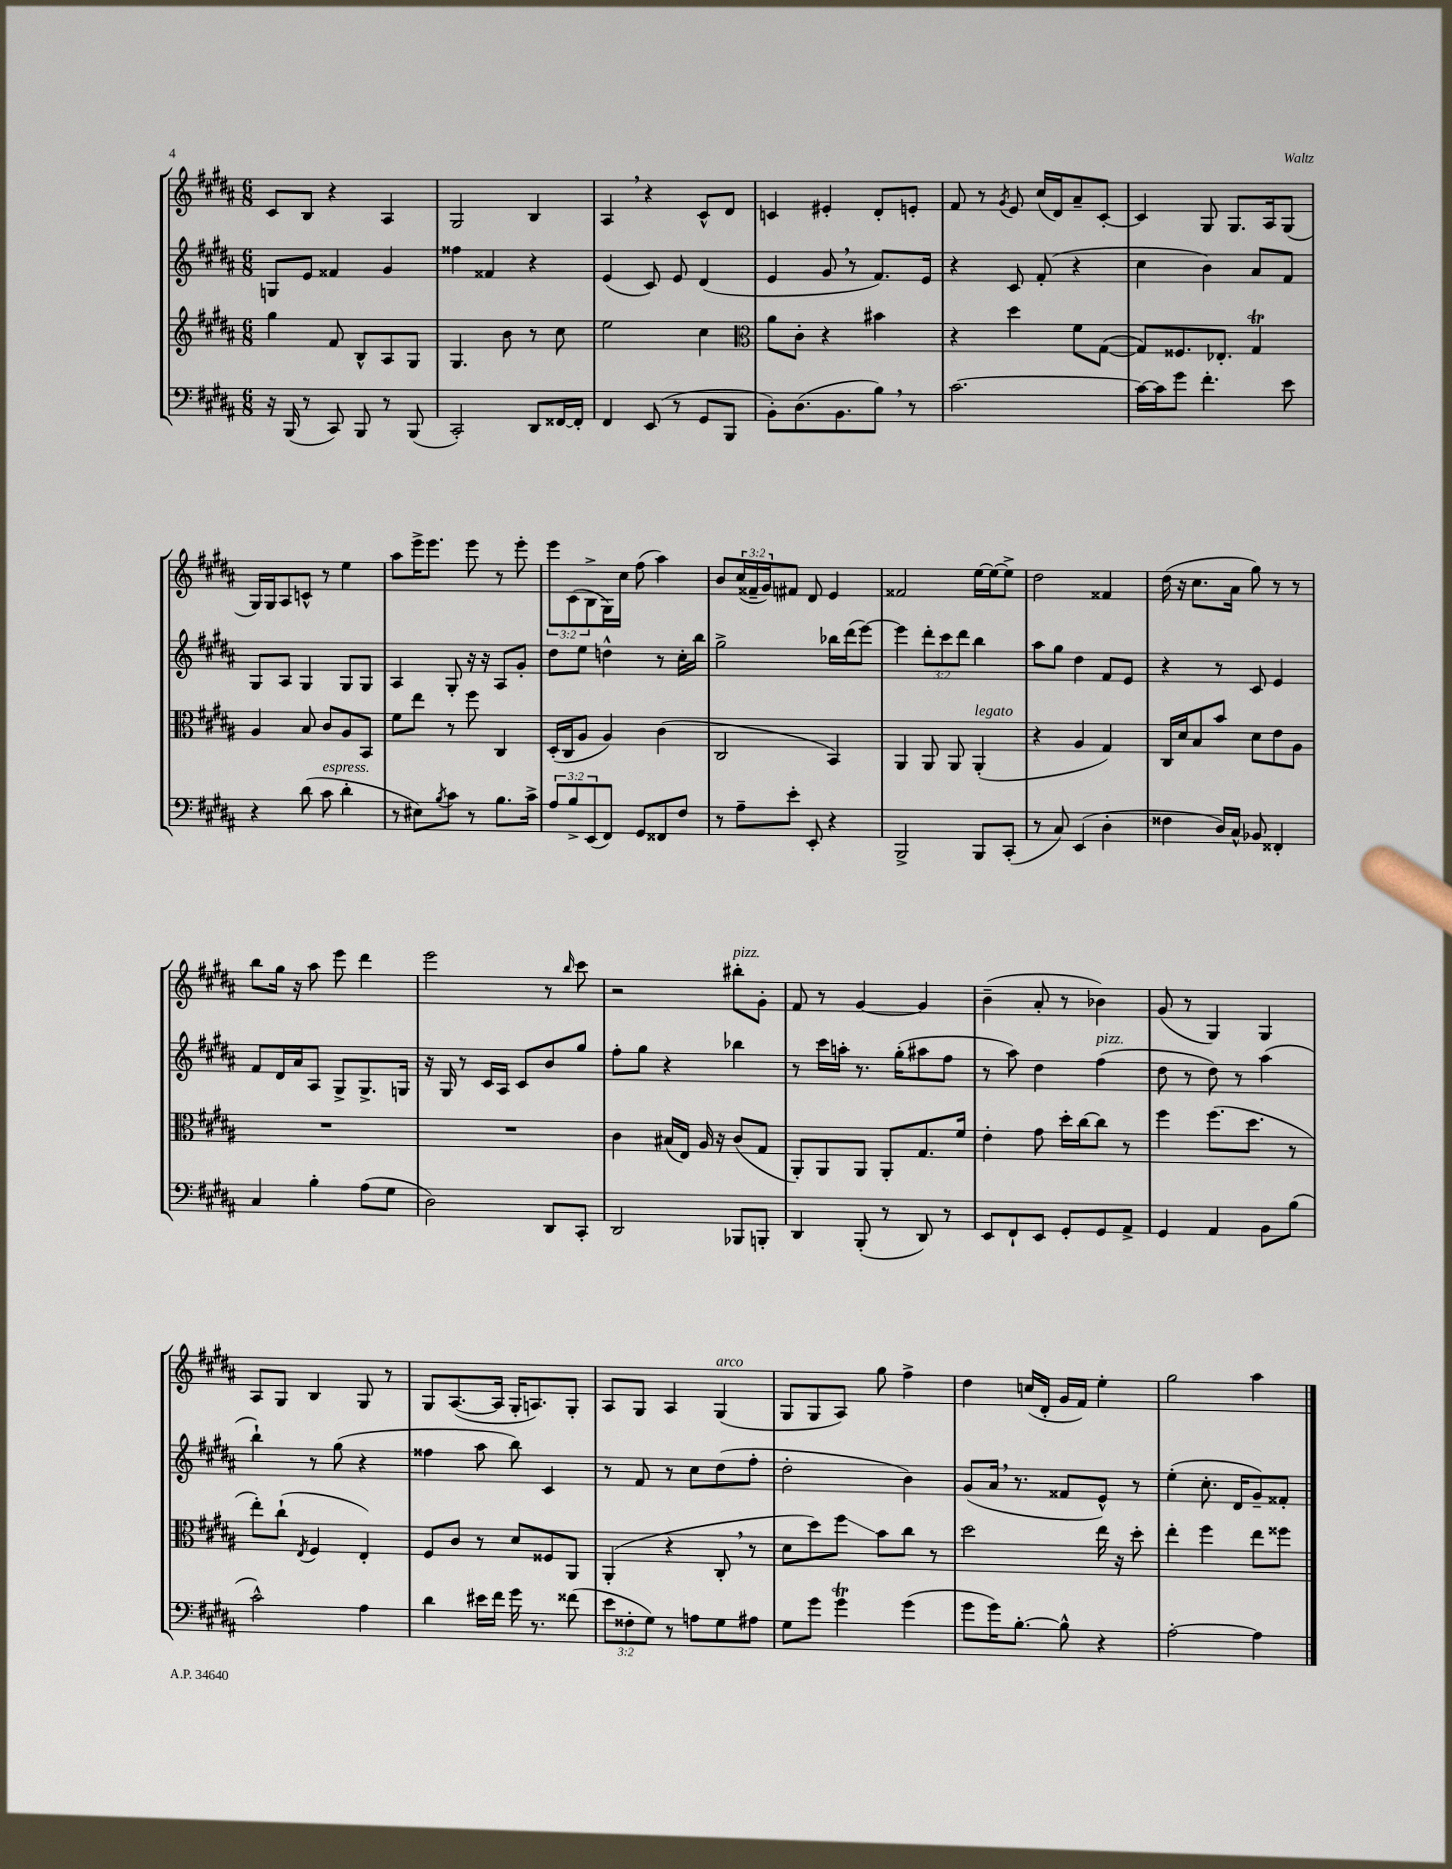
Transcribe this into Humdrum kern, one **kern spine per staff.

**kern	**kern	**kern	**kern
*staff4	*staff3	*staff2	*staff1
*clefF4	*clefG2	*clefG2	*clefG2
*k[f#c#g#d#a#]	*k[f#c#g#d#a#]	*k[f#c#g#d#a#]	*k[f#c#g#d#a#]
*M6/8	*M6/8	*M6/8	*M6/8
16r	4gg#	8G	8c#
(16BBB	.	.	.
8r	.	8e	8B
8CC#)	8f#	4f##	4r
8BBB	8B^^	.	.
8r	8A#	4g#	4A#
(8BBB	8G#	.	.
=	=	=	=
2CC#')	4.G#	4ff##	2G#
.	.	4f##	.
.	8b	.	.
8DD#	8r	4r	4B
[16FF##	8cc#	.	.
16FF##']	.	.	.
=	=	=	=
4FF#	2ee	(4e	4A#
(8EE	.	8c#)	4r
8r	.	8e	.
8GG#	4cc#	(4d#	8c#^^
8BBB	.	.	8d#
=	=	=	=
*	*clefC3	*	*
8BB')	8a#	4e	4c
(8.D#	8c#'	.	.
.	4r	8g#	4e#'
8.BB	.	.	.
.	.	8r	.
8B)	4b#	8.f#)	8d#'
8r	.	.	8e'
.	.	16e	.
=	=	=	=
[2.c#	4r	4r	8f#
.	.	.	8r
.	.	.	8qg#
.	4dd#	8c#	8e
.	.	(8f#'	(16cc#
.	.	.	16d#)
.	8f#	4r	8a#~
.	([8G#	.	[8c#'
=	=	=	=
16c#_	8G#])	4cc#	4c#]
16c#]	.	.	.
8g#	8.F##	.	.
4.f#'	.	4b)	8G#
.	8.E-'	.	.
.	.	.	8.G#
.	4G#	8a#	.
.	.	.	16A#
8e	.	8f#	(8G#
=	=	=	=
4r	4A#	8G#	16G#)
.	.	.	16G#
.	.	8A#	8A#
(8d#	8B	4G#	8c^^
8c#	8c#	.	8r
4d#'	8A#	8G#	4ee
.	8BB	8G#	.
=	=	=	=
8r	8f#	4A#	8aa#
8E#)	8ee	.	16eee^
.	.	.	8.eee
8qB	.	.	.
8c#	8r	8G#'	.
8r	8ff#	16r	8eee
.	.	16r	.
8.B	4C#	8A#	8r
.	.	8g#'	8eee'
16c#^	.	.	.
=	=	=	=
12A#	(16D#'	8dd#	12eee
.	16C#	.	.
12B^	.	.	(12c#
.	8A#	8ee	.
(12EE	.	.	12B^
8FF#)	4A#)	4dd^^	16G#)
.	.	.	16cc#
8GG#	.	.	(8ff#
8FF##	(4c#	8r	4aa#)
8F#	.	16cc#'	.
.	.	16bb	.
=	=	=	=
8r	2C#	2gg#^	8b
8A#~	.	.	(24cc#
.	.	.	24f##~
.	.	.	24g#)
8e'	.	.	8f#
8EE'	.	.	8d#
4r	4BB)	16bb-	4e
.	.	(16ddd#	.
.	.	[8eee)	.
=	=	=	=
2BBB^	4AA#	4eee]	2f##
.	8AA#	12ddd#'	.
.	.	12ccc#	.
.	8AA#	.	.
.	.	12ddd#	.
8BBB	(4AA#'	4bb	[16ee
.	.	.	16ee_
(8CC#'	.	.	8ee^]
=	=	=	=
8r	4r	8aa#	2dd#
8C#)	.	8gg#	.
(4EE	4A#	4dd#	.
4D#'	4G#)	8f#	4f##
.	.	8e	.
=	=	=	=
4F##	16C#	4r	(16dd#
.	16d#	.	16r
.	8B	.	8.cc#
16D#)	8b	8r	.
16C#^^	.	.	16a#
8BB-	8d#	8c#	8gg#)
4FF##'	8e	4e	8r
.	8A#	.	8r
=	=	=	=
4C#	2.r	8f#	8bb
.	.	16d#	16gg#
.	.	16a#	16r
4B'	.	8A#	8aa#
.	.	8G#^	8eee
(8A#	.	8.G#^	4ddd#
8G#	.	.	.
.	.	16G	.
=	=	=	=
2D#)	2.r	16r	2eee
.	.	16G#	.
.	.	8r	.
.	.	16c#	.
.	.	16A#	.
.	.	8c#	.
8DD#	.	8b	8r
.	.	.	16qqbb
8CC#'	.	8gg#	8ccc#
=	=	=	=
2DD#	4c#	8ff#'	2r
.	.	8gg#	.
.	(16B#	4r	.
.	16E)	.	.
.	16A#	.	.
.	16r	.	.
8BBB-	(8c#	4bb-	8bb#'
8BBB'	8G#	.	8g#'
=	=	=	=
4DD#	8AA#')	8r	8f#
.	8AA#	16ccc#	8r
.	.	16aa'	.
(8BBB'	8AA#	8.r	[4g#
8r	8AA#'	.	.
.	.	(16gg#'	.
8DD#)	8.G#	8aa#	4g#]
8r	.	8ff#	.
.	16f#	.	.
=	=	=	=
8EE	4e'	8r	(4b~
8FF#`	.	8aa#)	.
8EE	8g#	4dd#	8a#'
8GG#'	16dd#'	.	8r
.	[16cc#	.	.
8GG#	8cc#]	(4ff#	4b-)
8AA#^	8r	.	.
=	=	=	=
4GG#	4ff#	8dd#	(8g#
.	.	8r	8r
4AA#	(8.ff#	8dd#)	4G#)
.	.	8r	.
.	8.dd#	.	.
8BB	.	(4aa#	4G#
(8B	8r	.	.
=	=	=	=
2c#^^)	8ee')	4bb`)	8A#
.	(8cc#`	.	8G#
.	8qE	.	.
.	4F#	8r	4B
.	.	(8gg#	.
4A#	4E')	4r	8G#
.	.	.	8r
=	=	=	=
4d#	8F#	4ff##	8G#
.	8c#	.	([8.A#
16e#	8r	8aa#	.
16f#	.	.	16A#]
16g#	8d#	8bb)	16G#'
8.r	.	.	8.A)
.	8F##	4c#	.
(8f##	8AA#	.	8G#'
=	=	=	=
12e	(4AA#'	8r	8A#
12F##'	.	.	.
.	.	8f#	8G#
12G#)	.	.	.
8r	4r	8r	4A#
8A	.	8cc#	.
8G#	8C#'	(8dd#	(4G#
8A#	8r	8ff#'	.
=	=	=	=
8G#	8d#	2dd#'	8G#
8g#	8dd#)	.	8G#
4g#	8ff#	.	8A#)
.	8b	.	8gg#
(4g#	8cc#	4b)	4ff#^
.	8r	.	.
=	=	=	=
8g#	2dd#	(8g#	4dd#
16g#)	.	16a#	.
[8.B'	.	8.r	.
.	.	.	(16cc
.	.	.	16d#'
8B^^]	.	8f##	16g#
.	.	.	16f#)
4r	16ee	8e^^)	4ee'
.	16r	.	.
.	8dd#'	8r	.
=	=	=	=
[2A#'	4ee'	(4ee'	2gg#
.	4ff#	8.cc#'	.
.	.	16d#	.
4A#]	8ee	8g#~)	4aa#
.	8ff##	8f##'	.
==	==	==	==
*-	*-	*-	*-
